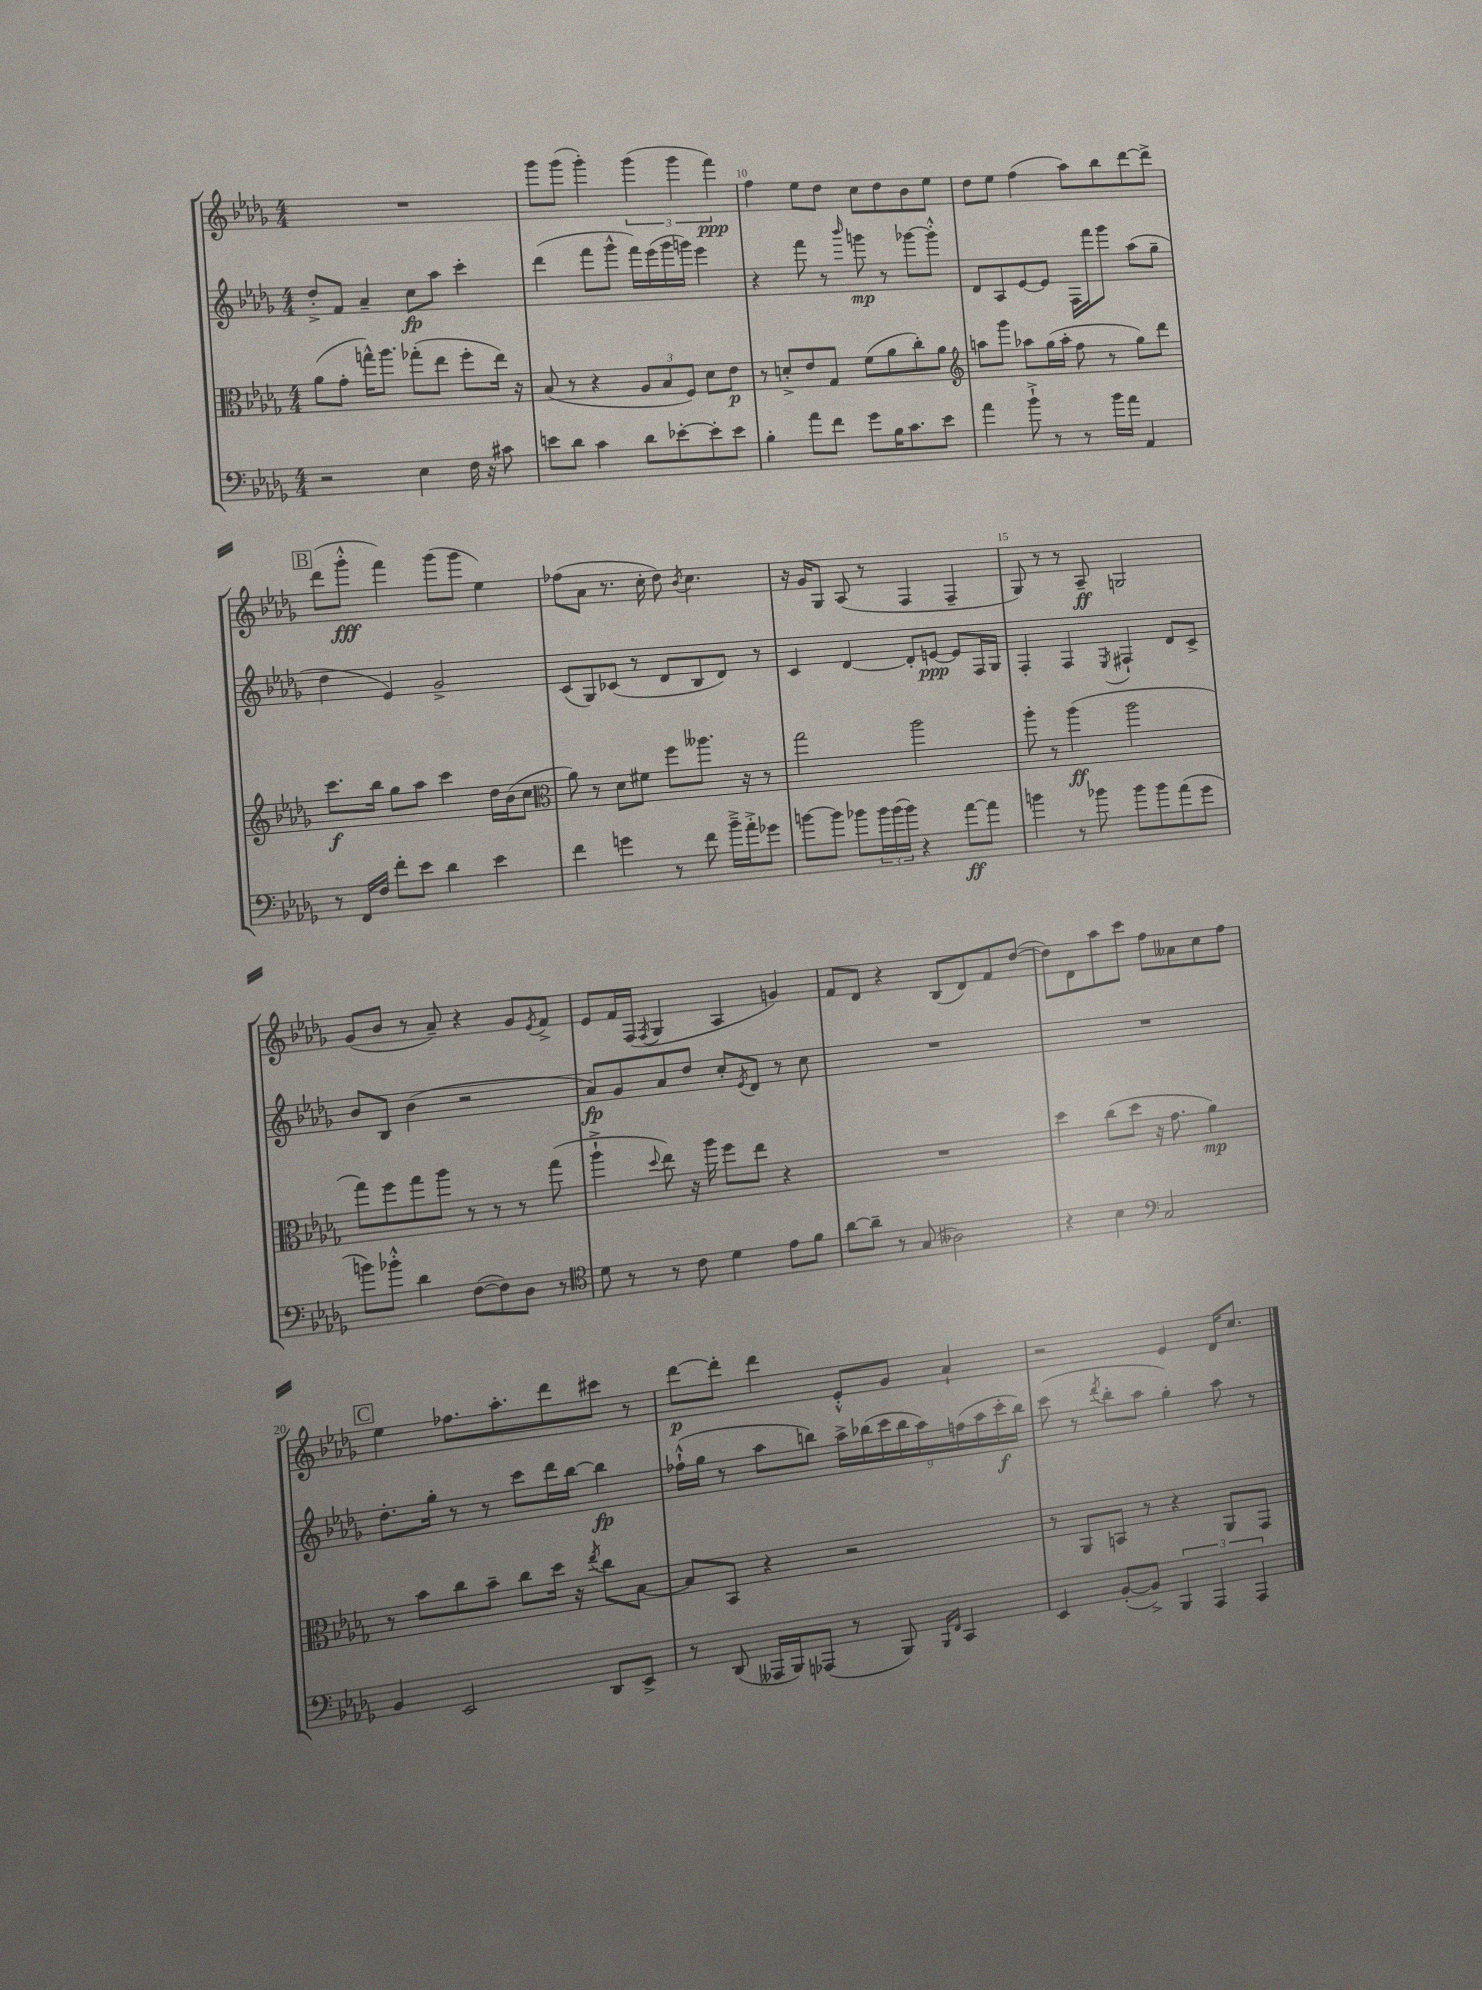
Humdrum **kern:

**kern	**dynam	**kern	**dynam	**kern	**dynam	**kern	**dynam
*part4	*part4	*part3	*part3	*part2	*part2	*part1	*part1
*staff4	*staff4	*staff3	*staff3	*staff2	*staff2	*staff1	*staff1
*clefF4	*	*clefC3	*	*clefG2	*	*clefG2	*
*k[b-e-a-d-g-]	*	*k[b-e-a-d-g-]	*	*k[b-e-a-d-g-]	*	*k[b-e-a-d-g-]	*
*M4/4	*	*M4/4	*	*M4/4	*	*M4/4	*
=8	=8	=8	=8	=8	=8	=8	=8
2r	.	(8a-\L	.	8dd-'^/L	.	1r	.
.	.	8g-'\J	.	8f/J	.	.	.
.	.	16ggn^^\KL)	.	4a-~/	.	.	.
.	.	8.aa-\J	.	.	.	.	.
4E-\	.	(8gg-X'\L	.	8cc\L	fp	.	.
.	.	8ee-\J	.	8aa-\J	.	.	.
16F\	.	8ff'\L	.	4ccc'\	.	.	.
16r	.	.	.	.	.	.	.
8c#X\	.	16ee-\Jk)	.	.	.	.	.
.	.	16r	.	.	.	.	.
=9	=9	=9	=9	=9	=9	=9	=9
8en\L	.	(8B-/	.	(4ddd-\	.	8ggg-\L	.
8d-\J	.	8r	.	.	.	(8ggg-\J	.
4c\	.	4r	.	8fff\L	.	4ggg-'\)	.
.	.	.	.	8ggg-^^\J	.	.	.
8d-\L	.	12A-/L	.	16fff\LL)	.	(6ggg-\	.
.	.	.	.	(16eee-\	.	.	.
.	.	12B-/	.	.	.	.	.
[8e-X'\	.	.	.	16ggg-\	.	.	.
.	.	12F/J)	.	.	.	6ggg-\	.
.	.	.	.	16gggn\JJ)	.	.	.
8e-'\]	.	8d-\L	.	4eee-\	.	.	.
.	.	.	.	.	.	6fff\)	ppp
8e-\J	.	8e-\J	p	.	.	.	.
=10	=10	=10	=10	=10	=10	=10	=10
4B-'\	.	8r	.	4r	.	4ff\	.
.	.	8dn'^/L	.	.	.	.	.
8a-\L	.	8e-/	.	8fff\	.	8ee-\L	.
8f\J	.	8G-/J	.	8r	.	8dd-\J	.
.	.	.	.	16qqbbb-/	.	.	.
8g-\L	.	(8f\L	.	8gggn\	mp	8cc\L	.
16B-\K	.	8a-\	.	8r	.	8dd-\	.
8.c\	.	.	.	.	.	.	.
.	.	8cc'\)	.	[8ggg-X\L	.	8b-\	.
8e-\J	.	8a-\J	.	8ggg-'^^\J]	.	8ee-\J	.
=11	=11	=11	=11	=11	=11	=11	=11
*	*	*clefG2	*	*	*	*	*
4a-\	.	8aan\L	.	8d-/L	.	8dd-\L	.
.	.	8ggg-\J	.	8A-/	.	8ee-\J	.
8b-`^\	.	8aa-X\L	.	[8e-/	.	(4ff\	.
8r	.	(16gg-\L	.	8e-/J]	.	.	.
.	.	16aa-'\JJ	.	.	.	.	.
8r	.	8ff\	.	16F\LL	.	8aa-\L)	.
.	.	.	.	16fff\J	.	.	.
16b-\LL	.	8r	.	8ggg-\J	.	8bb-\	.
16a-\JJ	.	.	.	.	.	.	.
4AA-/	.	8gg-\L)	.	(8aa-\L	.	[8ddd-\	.
.	.	8ddd-\J	.	8gg-~\J	.	8ddd-^\J]	.
!!LO:LB:g=z
!!LO:REH:place=s1:t=B
=12	=12	=12	=12	=12	=12	=12	=12
8r	.	8.ccc\L	f	4dd-\	.	(8ddd-\L	.
16FF/LL	.	.	.	.	.	8ggg-'^^\J	fff
16F/JJ	.	16bb-\Jk	.	.	.	.	.
8f'\L	.	8gg-\L	.	4e-/)	.	4fff\)	.
8e-\J	.	8aa-\J	.	.	.	.	.
4d-\	.	4ccc\	.	2g-^/	.	(8ggg-\L	.
.	.	.	.	.	.	8ggg-\J	.
4e-\	.	16dd-\LL	.	.	.	4ee-\)	.
.	.	(16b-\J	.	.	.	.	.
.	.	8cc\J	.	.	.	.	.
=13	=13	=13	=13	=13	=13	=13	=13
*	*	*clefC3	*	*	*	*	*
4f\	.	8a-\)	.	(8c/L	.	(8ff-X\L	.
.	.	8r	.	8G-/)	.	8a-\J	.
4gn\	.	8d-\L	.	(8c-X/J	.	8.r	.
.	.	8f#X\J	.	8r	.	.	.
.	.	.	.	.	.	16cc'\	.
8r	.	8ff\L	.	8d-/L	.	8dd-\)	.
.	.	.	.	.	.	8qb-/	.
8f\	.	8.aa--X\J	.	8B-/	.	4.cc\	.
16b-~^\LL	.	.	.	8d-/J)	.	.	.
16a-'^\J	.	16r	.	.	.	.	.
8g-X\J	.	8r	.	8r	.	.	.
=14	=14	=14	=14	=14	=14	=14	=14
[8bn\L	.	2gg-\	.	4c/	.	16r	.
.	.	.	.	.	.	16g-/KL	.
8b\J]	.	.	.	.	.	8G-/J	.
8b-X\L	.	.	.	[4d-/	.	(8A-/	.
24b-\L	.	.	.	.	.	8r	.
(24b-\	.	.	.	.	.	.	.
24b-\JJ)	.	.	.	.	.	.	.
4r	.	2aa-\	.	8d-'/L]	.	4F/	.
.	.	.	.	[8en/J	ppp	.	.
[8a-\L	ff	.	.	8e/L]	.	4F~/	.
8a-\J]	.	.	.	16F/L	.	.	.
.	.	.	.	16G-/JJ	.	.	.
=15	=15	=15	=15	=15	=15	=15	=15
4bn\	.	8aa-'\	.	4F'/	.	8G-/)	.
.	.	8r	.	.	.	8r	.
8r	.	(4aa-\	ff	4F/	.	8r	.
8b-X\	.	.	.	.	.	8A-~/	ff
.	.	.	.	8qE-/	.	.	.
8b-\L	.	2aa-\	.	4F#X`/	.	2Gn/	.
8b-\	.	.	.	.	.	.	.
(8a-\	.	.	.	8d-/L	.	.	.
8g-\J	.	.	.	8c^/J	.	.	.
!!LO:LB:g=z
=16	=16	=16	=16	=16	=16	=16	=16
8bn\L)	.	8gg-\L)	.	8b-/L	.	(8g-/L	.
8b-X'^^\J	.	8ff\	.	8B-/J	.	8b-/J	.
4d-\	.	8gg-\	.	(4b-\	.	8r	.
.	.	8aa-\J	.	.	.	8a-~/)	.
([8F\L	.	8r	.	2r	.	4r	.
8F\])	.	8r	.	.	.	.	.
8D-\J	.	8r	.	.	.	8g-/L	.
.	.	.	.	.	.	8qe-/	.
8r	.	(8gg-\	.	.	.	8f^/J	.
=17	=17	=17	=17	=17	=17	=17	=17
*clefC4	*	*	*	*	*	*	*
8d-\	.	4aa-`^\	.	8a-/L)	fp	8e-/L	.
8r	.	.	.	8g-/	.	16f/L	.
.	.	.	.	.	.	(16F/JJ	.
.	.	8qqdd-/	.	.	.	8qF/	.
8r	.	8ee-\)	.	8a-/	.	4G-/	.
8c\	.	16r	.	8dd-/J	.	.	.
.	.	16aa-\	.	.	.	.	.
4d-\	.	8ff\L	.	8cc'/L	.	4A-/	.
.	.	.	.	8qe-/	.	.	.
.	.	8ee-\J	.	8d-/J	.	.	.
8e-\L	.	4r	.	8r	.	4gn/)	.
8f\J	.	.	.	8cc\	.	.	.
=18	=18	=18	=18	=18	=18	=18	=18
[8a-\L	.	1r	.	1r	.	8f/L	.
8a-~\J]	.	.	.	.	.	8d-/J	.
8r	.	.	.	.	.	4r	.
(8G-/	.	.	.	.	.	.	.
2A--X\)	.	.	.	.	.	(8B-/L	.
.	.	.	.	.	.	8d-/)	.
.	.	.	.	.	.	8f/	.
.	.	.	.	.	.	([8dd-/J	.
=19	=19	=19	=19	=19	=19	=19	=19
4r	.	4dd-\	.	1r	.	8dd-\L])	.
.	.	.	.	.	.	8d-\	.
4B-\	.	(8cc\L	.	.	.	8aa-\	.
.	.	8dd-\J	.	.	.	8ccc\J	.
*clefF4	*	*	*	*	*	*	*
2C/	.	16r	.	.	.	8ff\L	.
.	.	8.g-\	.	.	.	.	.
.	.	.	.	.	.	8a--X\	.
.	.	4a-\)	mp	.	.	8cc\	.
.	.	.	.	.	.	8ff\J	.
!!LO:LB:g=z
!!LO:REH:place=s1:t=C
=20	=20	=20	=20	=20	=20	=20	=20
4BB-/	.	8r	.	8.dd-'\L	.	4ee-\	.
.	.	8b-\L	.	.	.	.	.
.	.	.	.	16gg-'\Jk	.	.	.
2EE-/	.	8cc\	.	8r	.	8.ff-X\L	.
.	.	8b-~\J	.	8r	.	.	.
.	.	.	.	.	.	8.aa-'\	.
.	.	8cc\L	.	8ccc\L	.	.	.
.	.	16dd-\Jk	.	16ddd-\L	.	8ddd-\	.
.	.	16r	.	[16bb-\JJ	.	.	.
.	.	8qee-/	.	.	.	.	.
8DD-/L	.	8cc\L	.	4bb-\]	fp	8ccc#X\J	.
8EE-^/J	.	[8B-\J	.	.	.	8r	.
=21	=21	=21	=21	=21	=21	=21	=21
8r	.	8B-/L]	.	(16ff-X`^^\LL	.	[8ddd-\L	p
.	.	.	.	16gg-\JJ	.	.	.
(8DD-/	.	8BB-/J	.	8r	.	8ddd-'\J]	.
16AAA--X/LL	.	4r	.	8aa-\L	.	4ddd-\	.
16BBB-/J)	.	.	.	.	.	.	.
(8AAA-X/J	.	.	.	8bbn\J)	.	.	.
8r	.	2r	.	18aa-^\LL	.	8e-'^^/L	.
.	.	.	.	(18bb-X\	.	.	.
.	.	.	.	18ccc\	.	.	.
8BBB-/)	.	.	.	.	.	8g-/J	.
.	.	.	.	18bb-\	.	.	.
.	.	.	.	18aa-\)	.	.	.
16qqBBB-/LL	.	.	.	.	.	.	.
16qqFF/JJ	.	.	.	.	.	.	.
4CC/	.	.	.	.	.	4a-`/	.
.	.	.	.	(18ffn\	.	.	.
.	.	.	.	18aa-\	.	.	.
.	.	.	.	18ccc'\	f	.	.
.	.	.	.	18bb-\JJ)	.	.	.
=22	=22	=22	=22	=22	=22	=22	=22
4EE-/	.	8r	.	(8ccc\	.	2r	.
.	.	8AA-/L	.	8r	.	.	.
.	.	.	.	8qddd-/	.	.	.
([8BB-'/L	.	8BBn/J	.	8bb-'\L	.	.	.
8BB-^/J])	.	8r	.	8aa-\J	.	.	.
6BBB-/	.	4r	.	4gg-'\)	.	4e-/	.
6AAA-/	.	.	.	.	.	.	.
.	.	8AA-/L	.	8aa-\	.	16d-/KL	.
.	.	.	.	.	.	8.cc/J	.
6AAA-/	.	.	.	.	.	.	.
.	.	8GG-/J	.	8r	.	.	.
==	==	==	==	==	==	==	==
*-	*-	*-	*-	*-	*-	*-	*-
